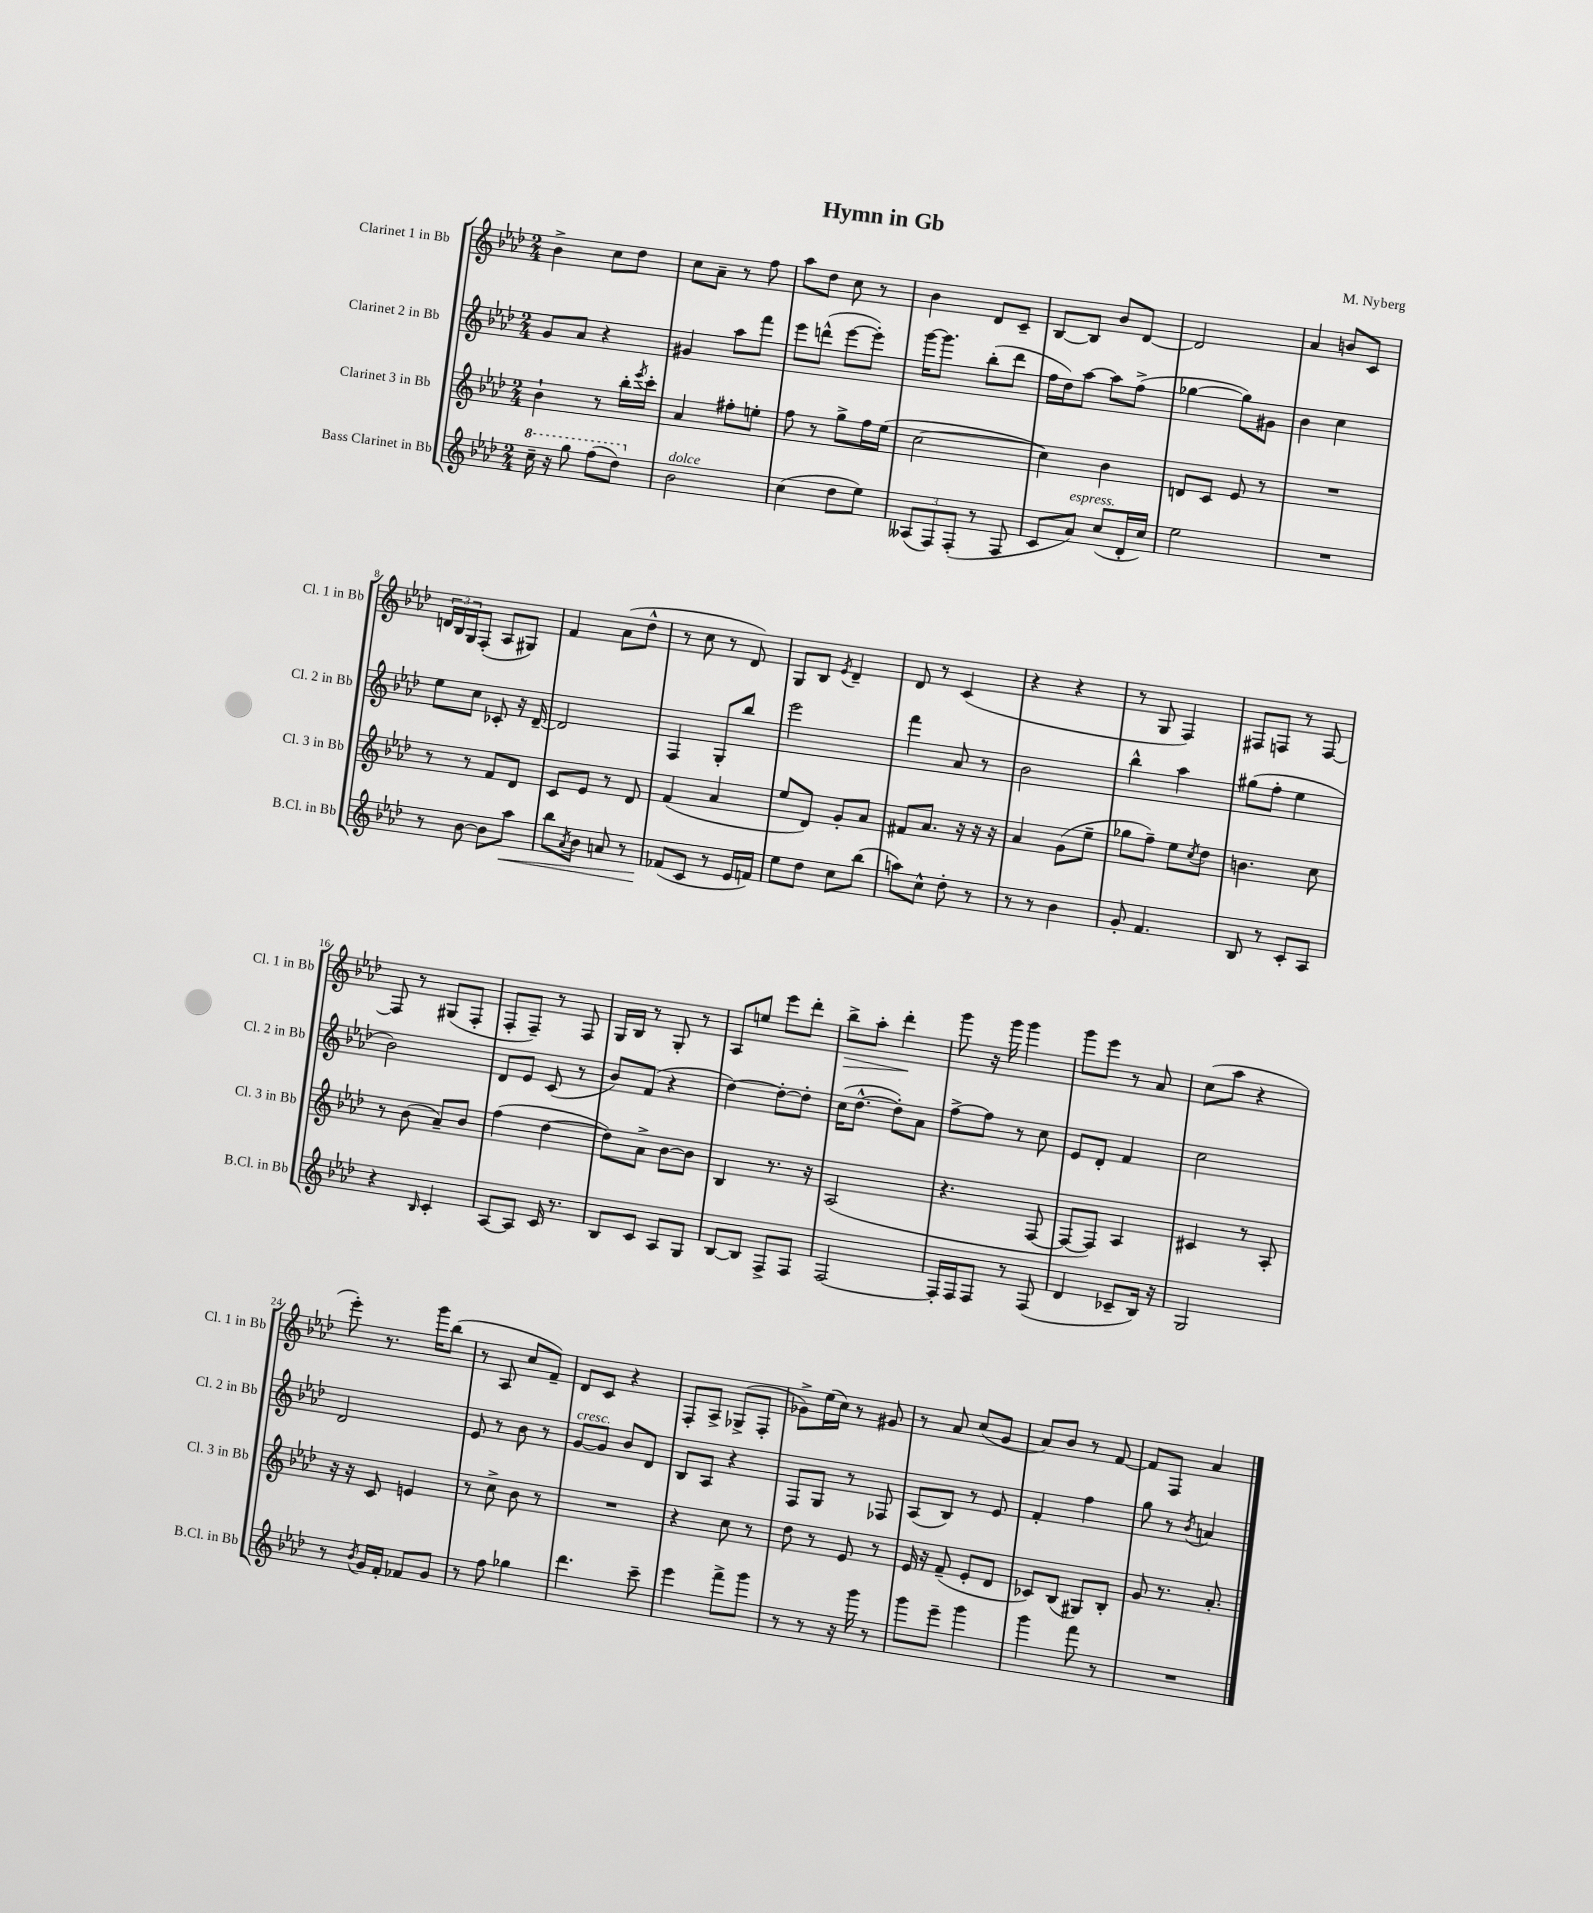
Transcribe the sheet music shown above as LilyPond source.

\header { title = "Hymn in Gb" composer = "M. Nyberg" }
<<
\new StaffGroup <<
\new Staff = "s0" \with { instrumentName = "Clarinet 1 in Bb" shortInstrumentName = "Cl. 1 in Bb" } {
    \clef treble \key aes \major \numericTimeSignature \time 2/4
    bes'4-> c''8 des''8 |
    c''8 aes'8-- r8 f''8 |
    aes''8 des''8 c''8 r8 |
    bes'4 des'8 c'8-- |
    bes8~ bes8 bes'8 des'8~ |
    des'2 |
    aes'4 b'8 c'8 |
    \tuplet 3/2 { d'16 bes16 g16 } f8-.( aes8 gis8) |
    f'4 aes'8( des''8-^ |
    r8 c''8 r8 des'8) |
    g8 bes8 \acciaccatura { ees'8 } des'4-- |
    des'8 r8 c'4( |
    r4 r4 |
    r8 g8 f4) |
    fis8 f8 r8 f8~ |
    f8 r8 gis8( f8-. |
    f8-. f8--) r8 f8 |
    g16 bes16 r8 g8-. r8 |
    aes8 e''8 ees'''8 des'''8-. |
    bes''8->\> aes''8-. des'''4-.\! |
    g'''8 r16 g'''16 g'''4 |
    g'''8 ees'''8 r8 aes'8 |
    c''8( aes''8 r4 |
    ees'''8-.) r8. g'''16 bes''8( |
    r8 aes8 c''8 f'8--) |
    des'8 c'8 r4 |
    f8-. aes8-> ges8->( f8-. |
    ges'8->) ees''16( c''16) r8 gis'8 |
    r8 aes'8 c''8( g'8 |
    aes'8) bes'8 r8 f'8~ |
    f'8 f8 aes'4 \bar "|." |
}
\new Staff = "s1" \with { instrumentName = "Clarinet 2 in Bb" shortInstrumentName = "Cl. 2 in Bb" } {
    \clef treble \key aes \major \numericTimeSignature \time 2/4
    g'8 aes'8 r4 |
    gis'4 aes''8 f'''8 |
    ees'''8 d'''8-^( ees'''8~ ees'''8-.) |
    g'''16~ g'''8. bes''8-.( des'''8 |
    f''16 des''16) aes''8~ aes''8 f''8->( |
    ges''4~ ges''8) gis'8 |
    bes'4 c''4 |
    ees''8 c''8 ces'8-. r16 des'16~-- |
    des'2 |
    f4 g8-. bes''8 |
    ees'''2 |
    f'''4 aes'8 r8 |
    bes'2 |
    bes''4-^ aes''4 |
    gis''8( f''8-. ees''4 |
    bes'2) |
    des'8 ees'8 c'8( r8 |
    bes'8) f'8( r4 |
    des''4~) des''8~-. des''8-. |
    c''16( des''8.~-^ des''8-.) aes'8 |
    f''8~-> f''8 r8 c''8 |
    ees'8 des'8-. f'4 |
    c''2 |
    des'2 |
    ees'8 r8 bes'8 r8 |
    g'8~^\markup { \italic "cresc." } g'8 bes'8 des'8 |
    bes8 aes8 r4 |
    f8 g8 r8 fes8 |
    aes8( bes8) r8 ees'8 |
    f'4-. f''4 |
    g''8 r8 \acciaccatura { bes'8 } a'4 \bar "|." |
}
\new Staff = "s2" \with { instrumentName = "Clarinet 3 in Bb" shortInstrumentName = "Cl. 3 in Bb" } {
    \clef treble \key aes \major \numericTimeSignature \time 2/4
    bes'4-! r8 bes''16-. \acciaccatura { ees'''8 } c'''16-. |
    aes'4 fis''8-. e''8-. |
    f''8 r8 g''8-> f''16 ees''16( |
    c''2~ |
    c''4) bes'4 |
    d'8 c'8 ees'8 r8 |
    R2 |
    r8 r8 f'8 des'8 |
    c'8 ees'8 r8 des'8 |
    f'4( aes'4 |
    ees''8 des'8) g'8-. aes'8 |
    fis'8 aes'8. r16 r16 r16 |
    aes'4 g'8( ees''8-- |
    ges''8 f''8--) ees''8 \acciaccatura { c''8 } des''8 |
    b'4. c''8 |
    r8 bes'8( aes'8--) bes'8 |
    f''4( des''4~ |
    des''8) aes'8-> bes'8~ bes'8 |
    bes4 r8. r16 |
    aes2( |
    r4. f8~ |
    f8~ f8) aes4 |
    cis'4 r8 aes8-. |
    r16 r16 c'8 e'4 |
    r8 c''8-> bes'8 r8 |
    R2 |
    r4 c''8 r8 |
    des''8 r8 ees'8 r8 |
    ees'16 r16 f'8--( ees'8-. des'8 |
    ces'8) bes8( gis8) bes8-. |
    g'8 r8. aes'8.-. \bar "|." |
}
\new Staff = "s3" \with { instrumentName = "Bass Clarinet in Bb" shortInstrumentName = "B.Cl. in Bb" } {
    \clef treble \key aes \major \numericTimeSignature \time 2/4
    \ottava #1 c'''16-- r16 g'''8 f'''8( des'''8) \ottava #0 |
    bes'2^\markup { \italic "dolce" } |
    c''4( des''8 ees''8) |
    \tuplet 3/2 { aeses8( f8) f8-.( } r8 f8 |
    c'8 aes'8^\markup { \italic "espress." }) c''8( des'16-. c''16) |
    ees''2 |
    R2 |
    r8 bes'8~ bes'8 aes''8\< |
    bes''8 \acciaccatura { aes'8 } bes'8 a'8 r8 |
    fes'8\!( c'8 r8 ees'16 f'16) |
    ees''8 des''8 c''8 bes''8( |
    a''8) c''8-^ des''8-. r8 |
    r8 r8 bes'4 |
    g'8-. f'4. |
    bes8 r8 c'8-. aes8 |
    r4 \grace { bes16 } c'4-. |
    aes8~ aes8 c'16 r8. |
    bes8 c'8 aes8 g8 |
    bes8~ bes8 f8-> f8 |
    f2~ |
    f16-. f16 f8 r8 f8( |
    des'4 ces'8-- bes16) r16 |
    g2 |
    r8 \acciaccatura { bes'8 } g'16 f'16-. fes'8 g'8 |
    r8 f''8 ges''4 |
    des'''4. c'''8-- |
    ees'''4 f'''8-> g'''8 |
    r8 r8 r16 g'''16 r8 |
    g'''8 ees'''8-- g'''4 |
    g'''4 f'''8 r8 |
    R2 \bar "|." |
}
>>
>>
